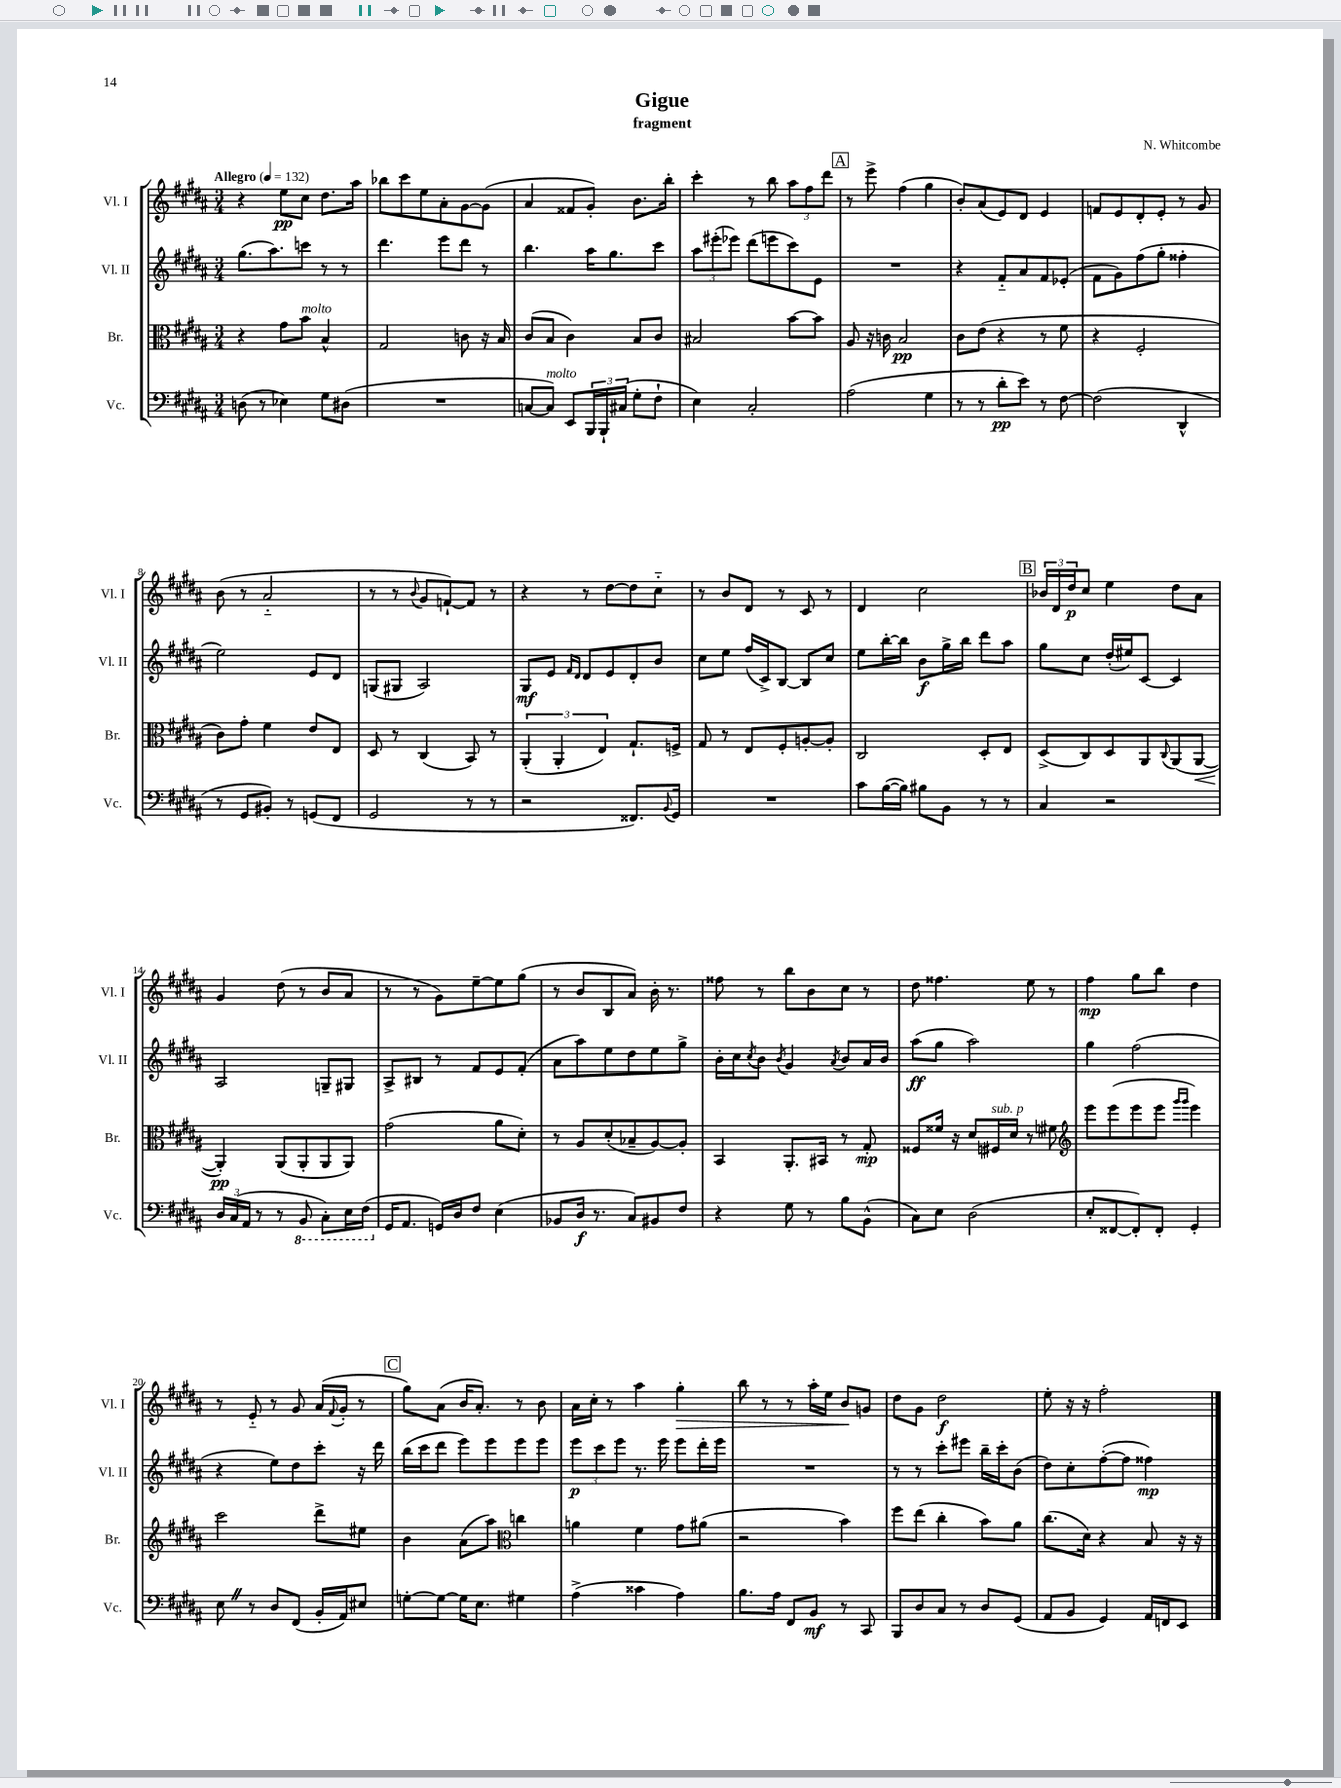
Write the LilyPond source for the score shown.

\header { title = "Gigue" composer = "N. Whitcombe" subtitle = "fragment" }
<<
\new StaffGroup <<
\new Staff = "s0" \with { instrumentName = "Vl. I" shortInstrumentName = "Vl. I" } {
    \clef treble \key b \major \numericTimeSignature \time 3/4 \tempo "Allegro" 4 = 132
    r4 e''8\pp cis''8 dis''8. ais''16 |
    bes''8 cis'''8 e''8 ais'8-. gis'8~ gis'8( |
    ais'4 fisis'8 gis'8-.) b'8. b''16-. |
    cis'''4-. r8 b''8 \tuplet 3/2 { ais''8 fis''8 dis'''8 } |
    \mark \markup { \box "A" } r8 e'''8-> fis''4( gis''4 |
    b'8-.) ais'8( e'8) dis'8 e'4 |
    f'8 e'8 dis'8-. e'8-. r8 gis'8 |
    b'8( r8 ais'2-_ |
    r8 r8 \appoggiatura { b'8 } gis'8 f'8~-!) f'8 r8 |
    r4 r8 dis''8~ dis''8 cis''8-_ |
    r8 b'8 dis'8 r8 cis'8 r8 |
    dis'4 cis''2 |
    \mark \markup { \box "B" } \tuplet 3/2 { bes'16 dis'16 dis''16\p } cis''8 e''4 dis''8 ais'8 |
    gis'4 dis''8( r8 b'8 ais'8 |
    r8 r8 gis'8) e''8~-- e''8 gis''8( |
    r8 b'8 b8 ais'8) b'16-. r8. |
    fisis''8 r8 b''8 b'8 cis''8 r8 |
    dis''8 fisis''4. e''8 r8 |
    fis''4\mp gis''8 b''8 dis''4 |
    r8 e'8-_ r8 gis'8 ais'16( \appoggiatura { fis'8 } gis'16-. r8 |
    \mark \markup { \box "C" } gis''8) ais'8( b'16 ais'8.-.) r8 b'8 |
    ais'16 cis''16-. r8 ais''4 gis''4-.\> |
    b''8 r8 r8 ais''16-. e''16 b'8\! g'8 |
    dis''8 gis'8 dis''2\f |
    e''8-. r16 r16 fis''2-. \bar "|." |
}
\new Staff = "s1" \with { instrumentName = "Vl. II" shortInstrumentName = "Vl. II" } {
    \clef treble \key b \major \numericTimeSignature \time 3/4
    gis''8.( ais''8.) c'''8 r8 r8 |
    dis'''4. e'''8 dis'''8 r8 |
    b''4. ais''16 gis''8. cis'''8 |
    \tuplet 3/2 { ais''8 eis'''8-.( ees'''8) } dis'''8( e'''8 cis'''8) e'8 |
    \mark \markup { \box "A" } R2. |
    r4 fis'8-_ ais'8 fis'8 ees'8-.( |
    fis'8 gis'8) fis''8( gis''8-. fisis''4-. |
    e''2) e'8 dis'8 |
    g8( gis8 ais2) |
    gis8\mf e'8 \grace { fis'16 dis'16 } dis'8 e'8 dis'8-. b'8 |
    cis''8 e''8 fis''16( cis'16->) b8~ b8 cis''8 |
    e''8 b''16~-. b''16 b'8\f gis''16-> b''16 dis'''8 ais''8 |
    \mark \markup { \box "B" } gis''8 cis''8 dis''16-.( eis''16) cis'8~ cis'4 |
    ais2 g8-- gis8 |
    ais8-> bis8 r8 fis'8 e'8 fis'8-.( |
    ais'8 ais''8) e''8 dis''8 e''8 gis''8-> |
    b'16-. cis''16 \acciaccatura { cis''8 } b'8 \acciaccatura { b'8 } gis'4 \acciaccatura { ais'8 } b'8 ais'16 b'16 |
    ais''8\ff( gis''8 ais''2) |
    gis''4 fis''2( |
    r4 e''8) dis''8 cis'''8-. r16 dis'''16 |
    \mark \markup { \box "C" } b''16( cis'''16 dis'''8 e'''8) e'''8 e'''8 e'''8 |
    \tuplet 3/2 { e'''8\p cis'''8 e'''8 } r8. e'''16 e'''8 dis'''16-. e'''16 |
    R2. |
    r8 r8 cis'''8-. eis'''8 b''16-- cis'''16-. b'8( |
    dis''8) cis''8-. fis''8~-.( fis''8 fisis''4\mp) \bar "|." |
}
\new Staff = "s2" \with { instrumentName = "Br." shortInstrumentName = "Br." } {
    \clef alto \key b \major \numericTimeSignature \time 3/4
    r4 gis'8 b'8^\markup { \italic "molto" } b4-^ |
    gis2 c'8 r16 b16 |
    cis'8( b8 cis'4) b8 cis'8 |
    bis2 b'8~ b'8 |
    \mark \markup { \box "A" } ais8 r16 c'16 b2\pp |
    cis'8 e'8( r4 r8 fis'8 |
    r4 fis2-. |
    cis'8) gis'8-. fis'4 e'8 e8 |
    dis8 r8 cis4( b,8) r8 |
    \tuplet 3/2 { ais,4-.( ais,4-. e4) } gis8.-! f16-> |
    gis8 r8 e8 fis8-. a8~-. a8-. |
    cis2 dis8-. e8 |
    \mark \markup { \box "B" } dis8->( cis8) dis8 ais,8 \appoggiatura { cis8 } ais,8( ais,8~\< |
    ais,4-.\pp\!) ais,8( ais,8-. ais,8 ais,8) |
    gis'2( ais'8 dis'8-.) |
    r8 ais8 dis'8-.( bes8-- ais8~) ais8-. |
    b,4 ais,8.-. bis,16 r8 gis8-.\mp |
    fisis8 fisis'16 r16 dis'8 fis16^\markup { \italic "sub. p" } dis'16 r8 fis'8 |
    \clef treble e'''8 e'''8( e'''8 e'''8 \grace { gis'''16 gis'''16 } e'''4) |
    cis'''2 dis'''8-> eis''8 |
    \mark \markup { \box "C" } b'4 ais'8( ais''8) \clef alto c''4 |
    a'4 fis'4 gis'8 ais'8( |
    r2 b'4) |
    fis''8 e''8( cis''4-. b'8) ais'8 |
    cis''8.( dis'16) r4 b8 r16 r16 \bar "|." |
}
\new Staff = "s3" \with { instrumentName = "Vc." shortInstrumentName = "Vc." } {
    \clef bass \key b \major \numericTimeSignature \time 3/4
    d8( r8 ees4) gis8 dis8( |
    R2. |
    c8~ c8^\markup { \italic "molto" }) e,8 \tuplet 3/2 { b,,16 b,,16-! cis16( } gis8-. fis8-! |
    e4) cis2-. |
    \mark \markup { \box "A" } ais2( gis4 |
    r8 r8 dis'8-.\pp e'8) r8 fis8~ |
    fis2( dis,4-^ |
    r8 gis,8 bis,8-.) r8 g,8( fis,8 |
    gis,2 r8 r8 |
    r2 fisis,8.) \appoggiatura { b,8 } gis,16 |
    R2. |
    cis'8 b16~( b16) bis8 b,8 r8 r8 |
    \mark \markup { \box "B" } cis4 r2 |
    \tuplet 3/2 { dis16 cis16( ais,16 } r8 r8 \ottava #-1 b,,8 cis,8-.) e,16 fis,16( \ottava #0 |
    gis,16 ais,8. g,16) dis16 fis8 e4( |
    bes,8 dis16\f r8. cis8) bis,8 fis8 |
    r4 gis8 r8 b8 b,8-^( |
    cis8) e8 dis2( |
    e8-. fisis,8~ fisis,8-.) fisis,8-. gis,4-. |
    e8 \once \override BreathingSign.text = \markup { \musicglyph "scripts.caesura.straight" } \breathe r8 dis8 fis,8( b,16-. ais,16) eis8 |
    \mark \markup { \box "C" } g8~-. g8~ g16 e8. gis4 |
    ais4->( cisis'4 ais4) |
    b8. ais16 fis,8 b,8\mf r8 cis,8 |
    b,,8 dis8 cis8 r8 dis8 gis,8( |
    ais,8 b,8 gis,4) ais,16 f,16 e,8 \bar "|." |
}
>>
>>
